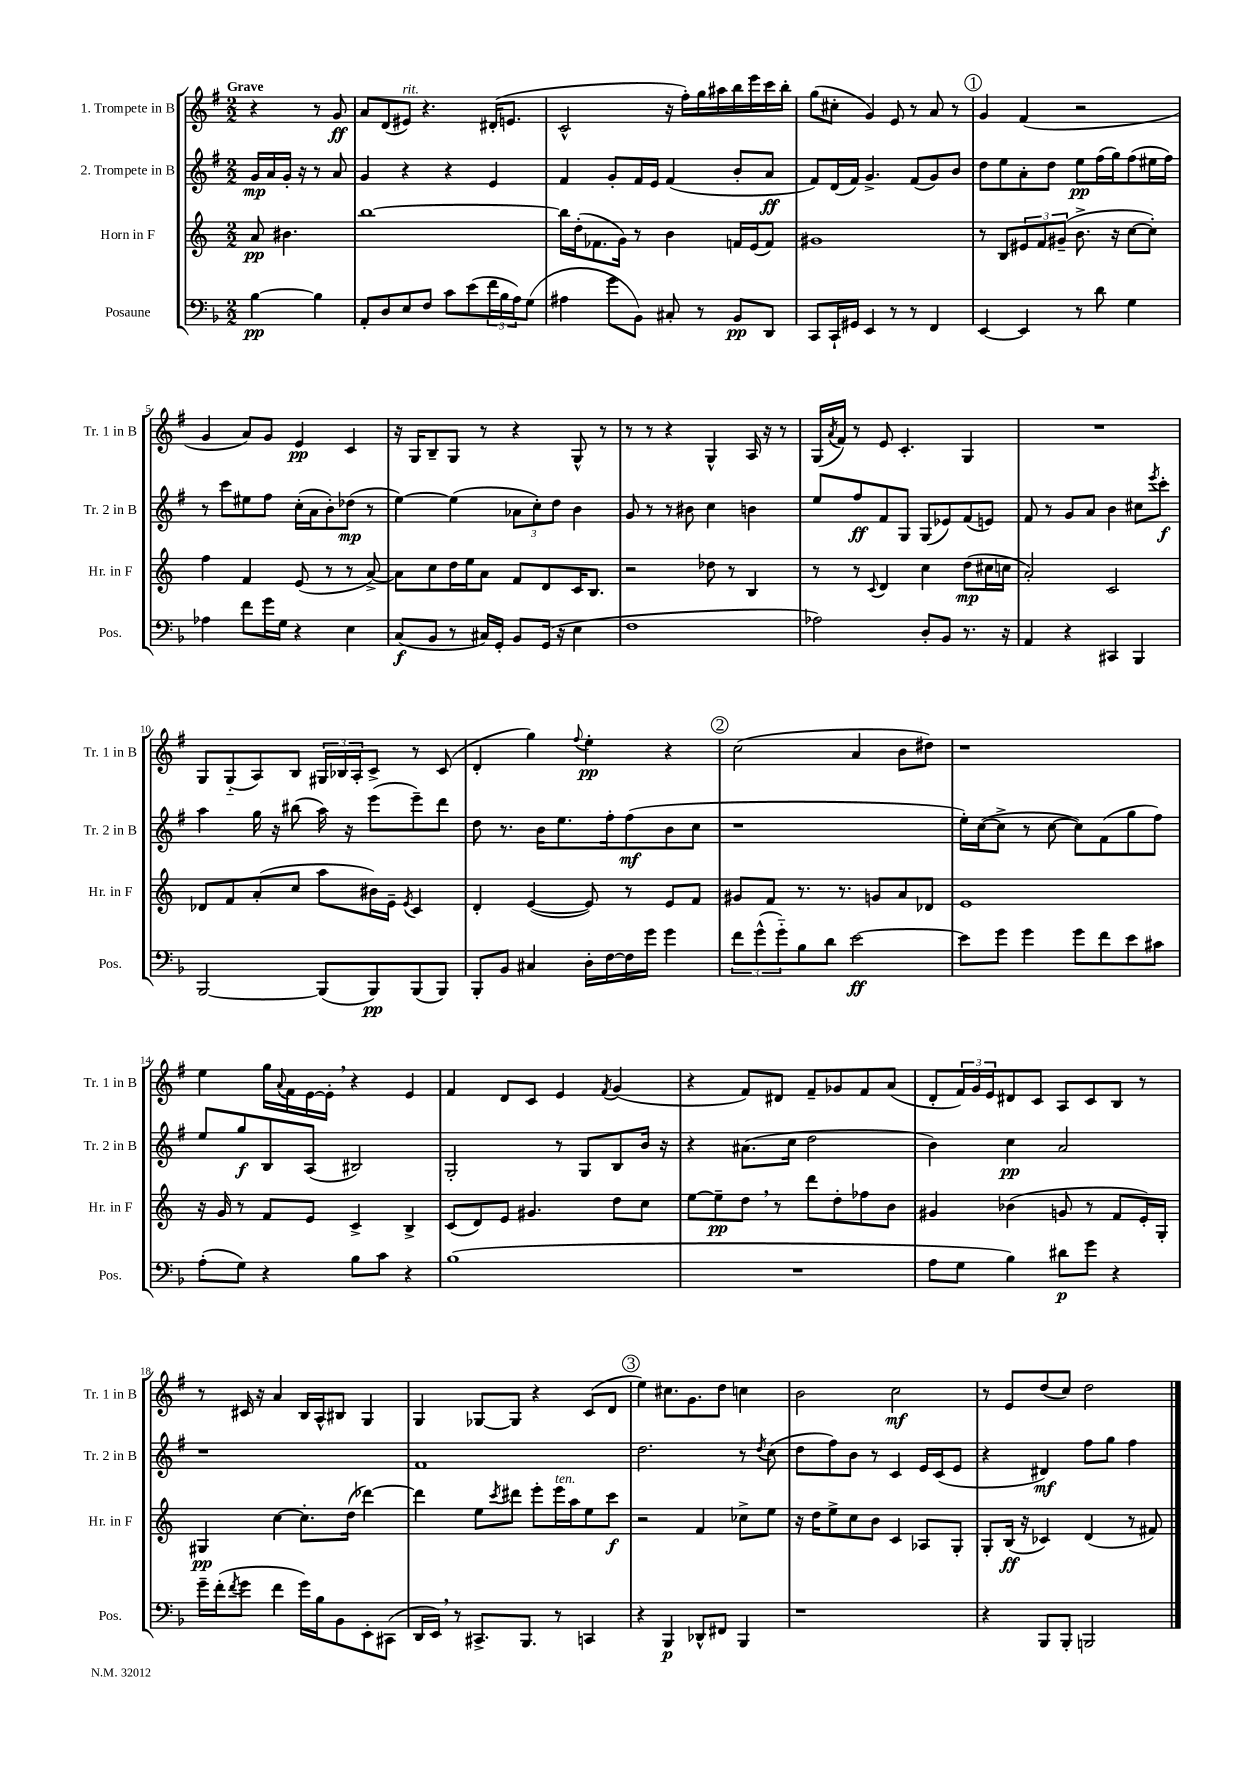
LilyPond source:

<<
\new StaffGroup <<
\new Staff = "s0" \with { instrumentName = "1. Trompete in B" shortInstrumentName = "Tr. 1 in B" } {
    \clef treble \key g \major \numericTimeSignature \time 2/2 \partial 2 \tempo "Grave"
    r4 r8 g'8\ff |
    a'8 d'8( eis'8^\markup { \italic "rit." }) r4. dis'16-.( e'8. |
    c'2-^ r16 fis''16-.) g''16 ais''16 b''16 e'''16 c'''16 b''16-. |
    g''8( cis''8-. g'4) e'8 r8 a'8 r8 |
    \mark \markup { \circle "1" } g'4 fis'4( r2 |
    g'4 a'8) g'8 e'4\pp c'4 |
    r16 g16 b8-- g8 r8 r4 g8-^ r8 |
    r8 r8 r4 g4-^ a16 r16 r8 |
    g16( \acciaccatura { a'8 } fis'16) r8 e'8 c'4.-. g4 |
    R1 |
    g8 g8-_( a8) b8 \tuplet 3/2 { gis16 bes16 a16-. } c'8-> r8 c'8( |
    d'4-. g''4) \appoggiatura { fis''8 } e''4-.\pp r4 |
    \mark \markup { \circle "2" } c''2( a'4 b'8 dis''8) |
    r1 |
    e''4 g''16 \appoggiatura { a'8 } fis'16 e'16~ e'16-. \breathe r4 e'4 |
    fis'4 d'8 c'8 e'4 \acciaccatura { fis'8 } g'4( |
    r4 fis'8) dis'8 fis'8-- ges'8 fis'8 a'8( |
    d'8-. \tuplet 3/2 { fis'16) g'16 e'16 } dis'8 c'8 a8 c'8 b8 r8 |
    r8 cis'16 r16 a'4 b16 a16-^ bis8 g4 |
    g4 ges8~ ges8 r4 c'8( d'8 |
    \mark \markup { \circle "3" } e''4) cis''8. g'8. d''8 c''4 |
    b'2 c''2\mf |
    r8 e'8 d''8( c''8) d''2 \bar "|." |
}
\new Staff = "s1" \with { instrumentName = "2. Trompete in B" shortInstrumentName = "Tr. 2 in B" } {
    \clef treble \key g \major \numericTimeSignature \time 2/2 \partial 2
    g'16\mp a'16 g'16-. r16 r8 a'8 |
    g'4 r4 r4 e'4 |
    fis'4 g'8-. fis'16 e'16 fis'4( b'8-. a'8\ff |
    fis'8) d'16( fis'16) g'4.-> fis'8( g'8) b'8 |
    \mark \markup { \circle "1" } d''8 e''8 a'8-. d''8 e''8\pp fis''16( g''16) fis''8( eis''16 fis''16) |
    r8 c'''8 eis''8 fis''8 c''16-.( a'16 b'8-.) des''8\mp( r8 |
    e''4~) e''4( \tuplet 3/2 { aes'8 c''8-.) d''8 } b'4 |
    g'8 r8 r8 bis'8 c''4 b'4 |
    e''8 fis''8\ff fis'8 g8 g8( ees'8) fis'8( e'8) |
    fis'8 r8 g'8 a'8 b'4 cis''8 \acciaccatura { e'''8 } c'''8-.\f |
    a''4 g''16 r16 bis''8( a''16) r16 e'''8( e'''8--) d'''8 |
    d''8 r8. b'16 e''8. fis''16-. fis''8\mf( b'8 c''8 |
    \mark \markup { \circle "2" } r1 |
    e''16-.) c''16~( c''8-> r8 c''8~ c''8) fis'8( g''8 fis''8) |
    e''8 g''8\f b8 a8( bis2) |
    g2-. r8 g8 b8 b'16 r16 |
    r4 ais'8.( c''16 d''2 |
    b'4) c''4\pp a'2 |
    r1 |
    fis'1 |
    \mark \markup { \circle "3" } d''2. r8 \acciaccatura { d''8 } c''8( |
    d''8 fis''8) b'8 r8 c'4 e'16 c'16( e'8 |
    r4 dis'4\mf) fis''8 g''8 fis''4 \bar "|." |
}
\new Staff = "s2" \with { instrumentName = "Horn in F" shortInstrumentName = "Hr. in F" } {
    \clef treble \key c \major \numericTimeSignature \time 2/2 \partial 2
    a'8\pp bis'4. |
    b''1~ |
    b''16 d''16-.( fes'8. g'16) r8 b'4 f'16 e'16( f'8) |
    gis'1 |
    \mark \markup { \circle "1" } r8 b8 \tuplet 3/2 { eis'8 f'8 gis'8--( } b'8.-> r16 c''8~ c''8-.) |
    f''4 f'4 e'8( r8 r8 a'8~->) |
    a'8 c''8 d''16 e''16 a'8 f'8 d'8 c'16 b8. |
    r2 des''8 r8 b4 |
    r8 r8 \appoggiatura { c'8 } d'4 c''4 d''8\mp( cis''16 c''16 |
    a'2-.) c'2 |
    des'8 f'8 a'8-.( c''8 a''8 bis'16) e'16-- \acciaccatura { e'8 } c'4 |
    d'4-. e'4~( e'8) r8 e'8 f'8 |
    \mark \markup { \circle "2" } gis'8 f'8 r8. r8. g'8 a'8 des'8 |
    e'1 |
    r16 g'16 r8 f'8 e'8 c'4-> b4-> |
    c'8( d'8) e'8 gis'4. d''8 c''8 |
    e''8~ e''8--\pp d''8 \breathe r8 d'''8 d''8-. fes''8 b'8 |
    gis'4 bes'4( g'8 r8 f'8 e'16-.) g16-. |
    gis4\pp c''4~ c''8.-. d''16( des'''4~) |
    des'''4 e''8 \acciaccatura { c'''8 } dis'''8 e'''8-. e'''16^\markup { \italic "ten." } a''16 e''8 c'''8\f |
    \mark \markup { \circle "3" } r2 f'4 ces''8-> e''8 |
    r16 d''16 e''8-> c''8 b'8 c'4 aes8 g8-. |
    g8-. b16\ff( r16 ces'4) d'4( r8 fis'8) \bar "|." |
}
\new Staff = "s3" \with { instrumentName = "Posaune" shortInstrumentName = "Pos." } {
    \clef bass \key f \major \numericTimeSignature \time 2/2 \partial 2
    bes4~\pp bes4 |
    a,8-. d8 e8 f8 c'8 e'8( \tuplet 3/2 { f'16 bes16 a16) } g8( |
    ais4 g'8 bes,8) cis8-. r8 bes,8\pp d,8 |
    c,8 c,16-! gis,16 e,4 r8 r8 f,4 |
    \mark \markup { \circle "1" } e,4~ e,4 r8 d'8 g4 |
    aes4 f'8 g'16 g16 r4 e4 |
    c8\f( bes,8 r8 cis16) g,16-. bes,8 g,16( r16 e4 |
    f1 |
    aes2) d8-. bes,8 r8. r16 |
    a,4 r4 cis,4 bes,,4 |
    bes,,2~ bes,,8( bes,,8\pp) bes,,8( bes,,8) |
    bes,,8-. bes,8 cis4 d16-. f16~ f16 g'16 g'4 |
    \mark \markup { \circle "2" } \tuplet 3/2 { f'8 g'8-^( g'8-_) } bes8 d'8 e'2~\ff |
    e'8 g'8 g'4 g'8 f'8 e'8 cis'8 |
    a8-.( g8) r4 bes8 c'8 r4 |
    bes1( |
    R1 |
    a8 g8 bes4) dis'8\p g'8 r4 |
    g'16-- f'16-.( \acciaccatura { f'8 } g'8 f'4 g'16) bes16 bes,8 e,8-. cis,8( |
    d,16 e,16) \breathe r8 cis,8.-> bes,,8. r8 c,4 |
    \mark \markup { \circle "3" } r4 bes,,4\p des,8-^ fis,8 bes,,4 |
    r1 |
    r4 bes,,8 bes,,8-. b,,2 \bar "|." |
}
>>
>>
